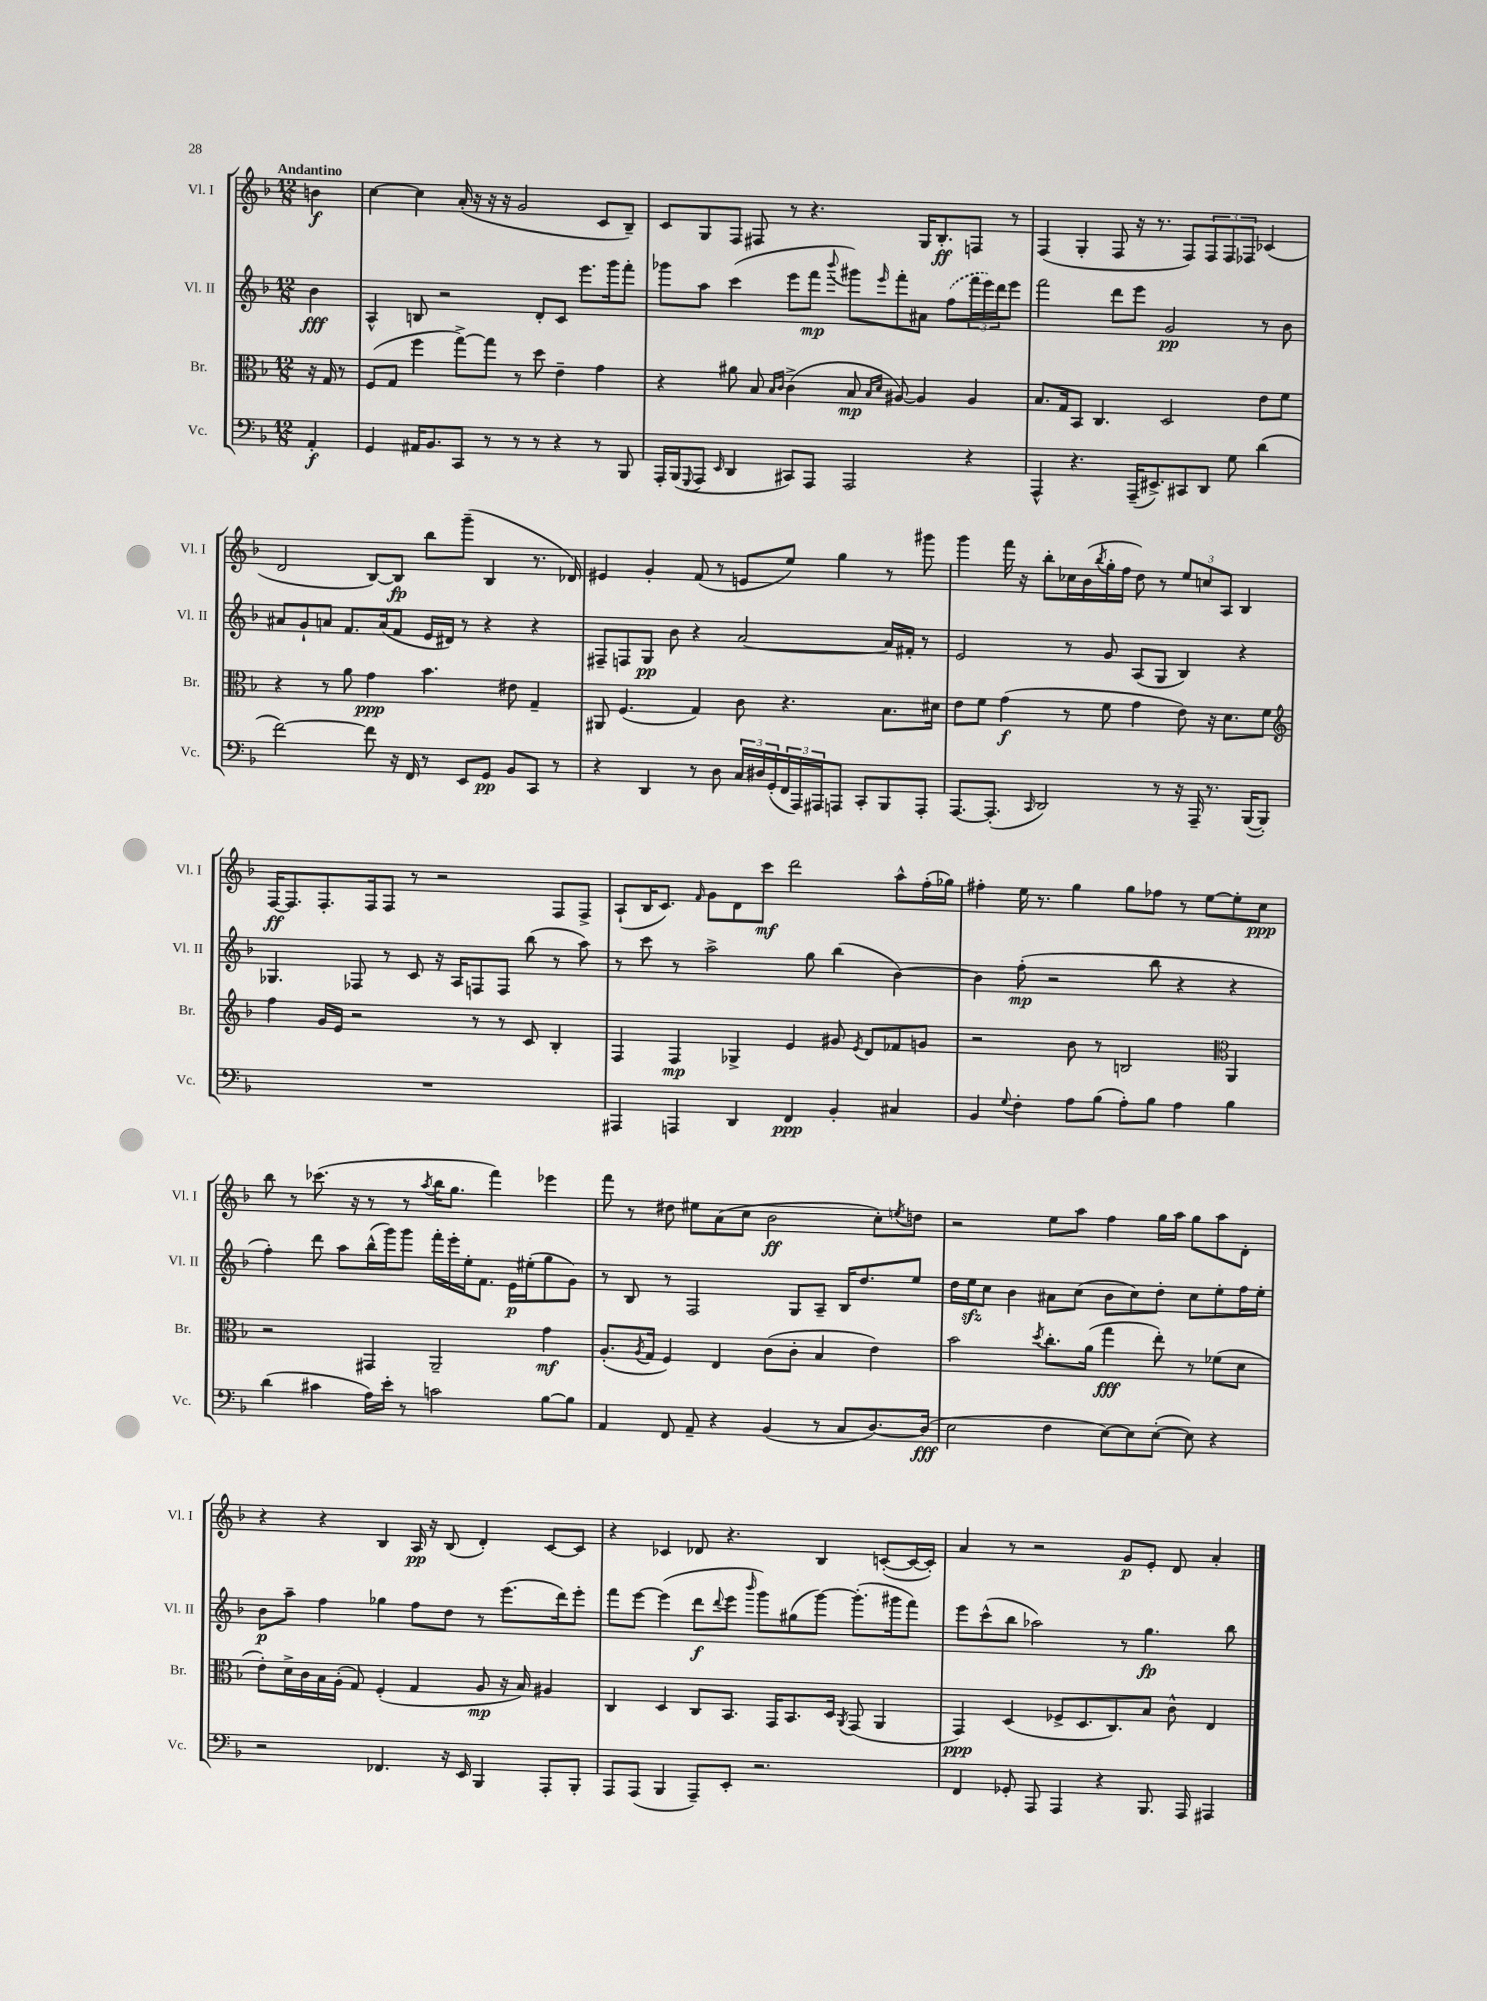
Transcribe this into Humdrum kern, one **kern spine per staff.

**kern	**kern	**kern	**kern
*staff4	*staff3	*staff2	*staff1
*clefF4	*clefC3	*clefG2	*clefG2
*k[b-]	*k[b-]	*k[b-]	*k[b-]
*M12/8	*M12/8	*M12/8	*M12/8
4AA'/	16r	4b-\	4b\
.	16G/	.	.
.	8r	.	.
=	=	=	=
4GG/	(8F/L	4A^^/	[4cc\
.	8G/J	.	.
16AA#/LK	4ff\	8B/	4cc\]
8.BB-/	.	.	.
.	.	2r	.
8CC/J	[8gg^\L)	.	(16a'/
.	.	.	16r
8r	8gg\]J	.	16r
.	.	.	16r
8r	8r	.	2g/
8r	8dd\	8d'/L	.
4r	4e~\	8c/J	.
.	.	8.eee\L	.
8r	4g\	.	8c/L
.	.	16ggg\k	.
8BBB-/	.	8fff'\J	8B-~/J)
=	=	=	=
16AAA'/LL	4r	8ggg-\L	8c/L
(16BBB-/J	.	.	.
8qqGGG/	.	.	.
8AAA/J	.	8aa\J	8G/
16qqEE/	.	.	.
4DD/	8a#\	(4ccc\	8F/J
.	8B-/	.	8F#/
.	16qqB-/LL	.	.
.	16qqc/JJ	.	.
8CC#/L)	(4c^\	8eee\L	8r
8AAA/J	.	8fff\J	4.r
.	.	8qqbbb-/	.
2AAA/	8B-/	8ggg#\L)	.
.	16qqB-/LL	.	.
.	16qqd/JJ	16qqeee/	.
.	[8A#/)	8fff'\	.
.	4A#/]	8a#\J	16G/LK
.	.	.	8.B-'/
.	.	(8ff\L	.
4r	4A#/	24fff\L	8F/J
.	.	24eee\)	.
.	.	24ddd\J	.
.	.	8eee\J	8r
=	=	=	=
4AAA^^/	8.B-/L	2fff\	(4F/
.	16G/k	.	.
4.r	8BB-/J	.	4G'/
.	4.C/	.	.
.	.	8ddd\L	8F/
(16AAA~/LK	.	8eee\J	16r
8.EE#^/)	.	.	8.r
.	2D/	2g/	.
8CC#/	.	.	8F/L)
8DD/J	.	.	12F/
.	.	.	12F/
8G\	.	.	.
.	.	.	12F-/J
(4d\	8e\L	8r	(4c-/
.	8f\J	8b-\	.
=	=	=	=
[2f\)	4r	8a#/L	2d/
.	.	8g`/	.
.	8r	8a/J	.
.	8a\	8.f/L	.
8f\]	4g\	.	[8B-/L)
.	.	(16a/k	.
16r	.	8f/J	8B-/]J
16FF/	.	.	.
8r	4.b-\	16e/LL	8bb-\L
.	.	16d#/JJ)	.
8EE/L	.	8r	(8ggg~\J
8GG/J	.	4r	4B-/
8BB-/L	8e#\	.	.
8CC/J	4G~/	4r	8.r
8r	.	.	.
.	.	.	16d-/)
=	=	=	=
4r	8AA#/	8F#~/L	4e#/
.	(4.F/	8F/	.
4DD/	.	8G/J	4g'/
.	.	8b-\	.
8r	4G/)	4r	(8f/
8D\	.	.	8r
24C/LL	8c\	[2a/	8e/L
24D#/	.	.	.
(24GG'/	.	.	.
24FF/	4.r	.	8ee/J)
24AAA/)	.	.	.
24AAA#/J	.	.	.
8AAA/J	.	.	4gg\
8CC'/L	.	.	.
8BBB-/	8.B-\L	16a/]LL	8r
.	.	16f#'/JJ	.
8AAA'/J	.	8r	8ggg#\
.	16d#\Jk	.	.
=	=	=	=
[8.AAA/L	8e\L	2e/	4ggg\
.	8f\J	.	.
(8.AAA'/]J	.	.	.
.	(4g\	.	16fff\
.	.	.	16r
16qqCC/	.	.	.
2DD/)	.	.	8bb-'\L
.	8r	8r	16cc-\L
.	.	.	(16b-\
.	.	.	8qbb-/
.	8f\	8g/	16gg'\
.	.	.	16ff\JJ
.	4g\	(8A/L	8dd\)
8r	.	8G/J	8r
16r	8e\)	4B-/)	12ee/L
16AAA~/	.	.	.
.	.	.	12cc/
8.r	16r	.	.
.	.	.	12A/J
.	8.d\L	.	.
.	.	4r	4B-/
([16BBB-/LK	.	.	.
8BBB-'/]J)	8f\J	.	.
=	=	=	=
*	*clefG2	*	*
1.r	4ff\	4.G-/	[16F/LK
.	.	.	8.F/]
.	16g/LL	.	8.F'/
.	16e/JJ	.	.
.	2r	8F-/	.
.	.	.	16F/k
.	.	8r	8F/J
.	.	8c/	8r
.	.	16r	2r
.	.	16A/LK	.
.	8r	8F/	.
.	8r	8F/J	.
.	8c/	(8bb-\	.
.	4B-'/	8r	8F/L
.	.	8aa\)	8F^/J
=	=	=	=
4AAA#/	4F/	8r	(8A`/L
.	.	8ccc\	16B-/K
.	.	.	8.c/J)
4AAA/	4F/	8r	.
.	.	.	16qqf/
.	.	2aa^\	8g\L
4DD/	4G-^/	.	8d\
.	.	.	8ccc\J
4FF/	4e/	.	2ddd\
.	.	8gg\	.
4BB-'/	8g#/	(4bb-\	.
.	8qe/	.	.
.	8d/L	.	.
4C#/	8f-/	[4b-\)	8aa^^\L
.	8g/J	.	(16ff'\L
.	.	.	16gg-\JJ)
=	=	=	=
4BB-/	2r	4b-\]	4ff#'\
8qqG/	.	.	.
4F'\	.	(8ff'\	16ee\
.	.	.	8.r
.	.	2r	.
8A\L	8b-\	.	4gg\
(8B-\J	8r	.	.
8A'\L)	2B/	.	8gg\L
8B-\J	.	8bb-\	8ff-\J
4A\	.	4r	8r
.	.	.	[8ee\L
*	*clefC3	*	*
4B-\	4AA/	4r	8ee'\]
.	.	.	8cc\J
=	=	=	=
(4d\	2r	4ff'\)	8bb-\
.	.	.	8r
4c#\	.	8ddd\	(8.ccc-\
.	.	8aa\L	.
.	.	.	16r
16A\LL)	4GG#/	(16bb-^^\L	8r
16e'\JJ	.	16ggg\J)	.
8r	.	8ggg\J	8r
.	.	.	8qaa/
2c\	2AA~/	16fff'\LL	16bb-\LK
.	.	16eee'\	8.gg\J
.	.	16ee'\J	.
.	.	8.f\J	.
.	.	.	4fff\)
.	.	16e\LL	.
.	.	(16ee#'\J	.
[8B-\L	4g\	8gg\	4eee-\
8B-\]J	.	8g\J)	.
=	=	=	=
4AA/	(8.A'/L	8r	8fff\
.	.	8B-/	8r
.	8qA/	.	.
.	16G/Jk	.	.
8FF/	4F/)	8r	8dd#\
8AA~/	.	2F/	8ee#\L
4r	4E/	.	(8a\
.	.	.	8cc\J
(4BB-/	(8c\L	.	2b-\
.	8c'\J	8G/L	.
8r	4B-/	8A~/J	.
8C/L	.	16B-/LK	.
.	.	8.dd/	.
[8.D/)	4e\)	.	8cc'\L)
.	.	.	8qee/
.	.	8ee/J	8dd\J
(16D/]Jk	.	.	.
=	=	=	=
2E\	2b-\	16dd\LL	2r
.	.	16ee\J	.
.	.	8cc\J	.
.	.	4b-\	.
.	8qdd/	.	.
4F\	8.cc'\L	8a#\L	8ee\L
.	.	(8cc\J	8aa\J
.	(16a\Jk	.	.
[8E\L)	4gg\	8b-\L	4ff\
8E\]	.	8cc\)	.
([8E'\J	8ee'\)	8dd'\J	16gg\LL
.	.	.	16aa\JJ
8E\])	8r	8cc\L	8gg\L
4r	(8f-\L	8ee'\	8aa\
.	8d\J	16ff\L	8d'\J
.	.	16ee'\JJ	.
=	=	=	=
2r	8e'\L)	8b-\L	4r
.	16d^\L	8aa~\J	.
.	16c\	.	.
.	16B-\	4ff\	4r
.	(16A'\JJ	.	.
.	8G/)	.	.
4.FF-/	(4F'/	4gg-\	4B-/
.	4G/	8ff\L	16A/
.	.	.	16r
16r	.	8dd\J	(8B-/
16EE/	.	.	.
4BBB-/	8A/	8r	4d'/)
.	16r	(8.eee\L	.
.	16B-/)	.	.
8AAA'/L	4A#/	.	[8c/L
.	.	16ddd\k)	.
8BBB-'/J	.	8eee'\J	8c/]J
=	=	=	=
8AAA/L	4C/	8fff\L	4r
(8AAA/J	.	[8eee\J	.
4BBB-/	4D/	(4eee\]	4c-/
8AAA~/L)	8C/L	8ddd\L	8d-/
.	.	8qqddd/	.
8EE'/J	8.BB-/J	8eee\J	4.r
.	.	16qqbbb-/	.
2.r	.	8ggg\L)	.
.	16GG/LK	.	.
.	8.BB-/	(8gg#\	.
.	.	[8ggg\J)	4B-/
.	16D/Jk	.	.
.	8qAA/	.	.
.	(8GG/	(8.ggg'\]L	.
.	4AA/	.	([8c'/L
.	.	16ggg#\k	.
.	.	8fff\J)	16c/_L
.	.	.	16c'/]JJ)
=	=	=	=
4FF/	4GG/)	8eee\L	4a/
.	.	(8ccc^^\	.
8GG-'/	(4D/	8bb-\J	8r
8AAA/	.	2aa-\)	2r
4AAA/	8F-^/L	.	.
.	8.D/	.	.
4r	.	.	.
.	8.C/)	.	.
.	.	8r	8g/L
8.BBB-/	8B-/J	4.gg\	8e'/J
.	8c^^\	.	8d/
16AAA/	.	.	.
4AAA#/	4E/	.	4a'/
.	.	8bb-\	.
==	==	==	==
*-	*-	*-	*-
